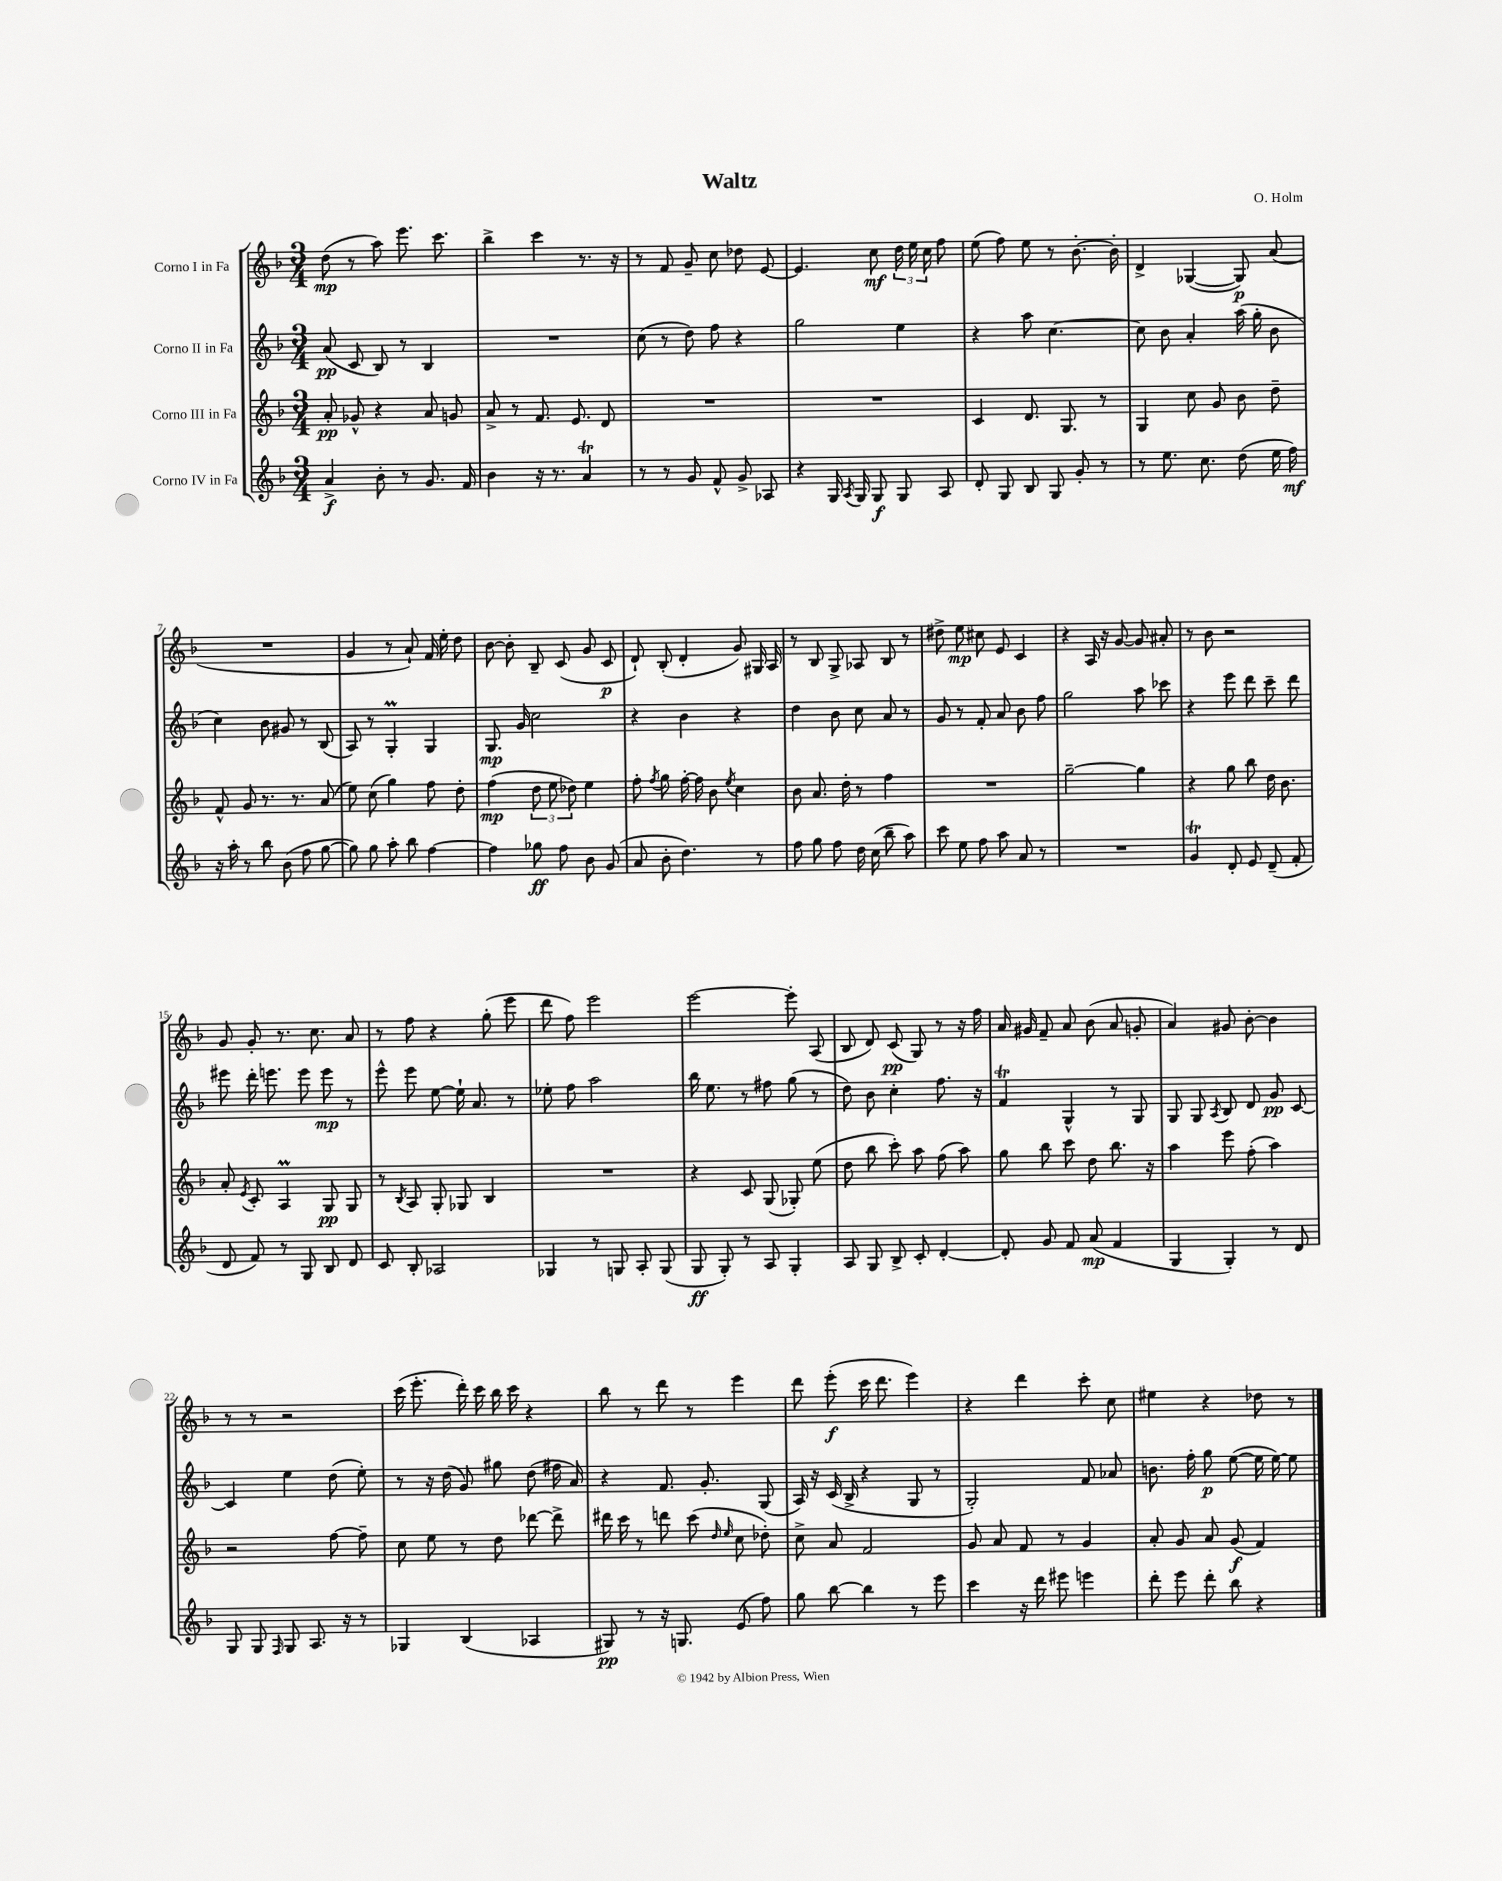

**kern	**kern	**kern	**kern
*staff4	*staff3	*staff2	*staff1
*clefG2	*clefG2	*clefG2	*clefG2
*k[b-]	*k[b-]	*k[b-]	*k[b-]
*M3/4	*M3/4	*M3/4	*M3/4
4a^/	8a'/	(8a/	(8dd\
.	8g-^^/	8c/	8r
8b-'\	4r	8B-/)	8aa\)
8r	.	8r	8.eee\
8.g/	8a/	4B-/	.
.	.	.	8.ccc\
.	8g/	.	.
16f/	.	.	.
=	=	=	=
4b-\	8a^/	2.r	4bb-^\
.	8r	.	.
16r	8.f/	.	4ccc\
8.r	.	.	.
.	8.e/	.	.
4a/	.	.	8.r
.	8d/	.	.
.	.	.	16r
=	=	=	=
8r	2.r	(8cc\	8r
8r	.	8r	8f/
8g/	.	8dd\)	8g~/
8f^^/	.	8ff\	8cc\
8g^/	.	4r	8dd-\
8A-/	.	.	[8e/
=	=	=	=
4r	2.r	2gg\	4.e/]
16G/	.	.	.
8qA/	.	.	.
16G/	.	.	.
8G/	.	.	8cc\
8G/	.	4ee\	24dd\
.	.	.	24ee\
.	.	.	24cc\
8A/	.	.	8ff\
=	=	=	=
8d'/	4c/	4r	(8ee\
8G/	.	.	8ff\)
8B-/	8.d/	8aa\	8ee\
8G/	.	[4.cc\	8r
.	8.G/	.	.
8g'/	.	.	[8.b-'\
8r	8r	.	.
.	.	.	16b-'\]
=	=	=	=
8r	4G/	8cc\]	4d^/
8.ee\	.	8b-\	.
.	8cc\	4a'/	([4G-/
8.cc\	.	.	.
.	8g/	.	.
(8dd\	8b-\	(16aa\	8G-/])
.	.	16gg'\	.
16ee\	8dd~\	8b-\	(8a/
16ff\)	.	.	.
=	=	=	=
16r	8f^^/	4cc\)	2.r
16aa'\	.	.	.
8r	8g/	.	.
8bb-\	8.r	8b-\	.
(8b-\	.	8g#/	.
.	8.r	.	.
8ff\	.	8r	.
[8gg\	(8a/	(8B-/	.
=	=	=	=
8gg\])	8ee\)	8A/)	4g/
8gg\	(8cc\	8r	.
8aa'\	4gg\)	4G'/	8r
8bb-\	.	.	8a`/)
[4ff\	8ff\	4G/	16f/
.	.	.	16ee'\
.	8dd'\	.	8dd\
=	=	=	=
4ff\]	(4ff\	8.G/	[8b-\
.	.	.	8b-'\]
.	.	16g/	.
8gg-\	12dd\	2cc\	8B-~/
.	12ee\	.	.
8ff\	.	.	(8c/
.	12dd-\)	.	.
8b-\	4ee\	.	8g/
(8g/	.	.	8c/
=	=	=	=
8a/	8ff'\	4r	8d`/)
.	8qff/	.	.
8b-'\	8gg\	.	(8B-'/
4.dd\)	[16ff'\	4b-\	4d'/
.	16ff\]	.	.
.	8b-\	.	.
.	8qee/	.	.
.	4cc\	4r	8g/)
8r	.	.	16G#/
.	.	.	16A/
=	=	=	=
8ff\	8b-\	4dd\	8r
8gg\	8.a/	.	8B-/
8ff\	.	8b-\	8G^/
.	16dd'\	.	.
16dd\	8r	8cc\	8A-/
(16cc\	.	.	.
8bb-~\	4ff\	8a/	8B-/
8aa\)	.	8r	8r
=	=	=	=
8ccc\	2.r	8g/	8dd#^\
8ee\	.	8r	8ee\
8ff\	.	8f'/	8cc#\
8aa\	.	8a/	8e/
8a/	.	8b-\	4c/
8r	.	8ff\	.
=	=	=	=
2.r	[2gg~\	2gg\	4r
.	.	.	16A/
.	.	.	16r
.	.	.	[8g/
.	4gg\]	8aa\	8g/]
.	.	8ccc-\	8a#'/
=	=	=	=
4g/	4r	4r	8r
.	.	.	8b-\
8d'/	8gg\	8eee\	2r
8e/	8bb-\	8ddd\	.
(8d~/	16dd\	8ccc~\	.
.	8.b-\	.	.
8f'/	.	8ddd\	.
=	=	=	=
8d/	8a'/	8eee#\	8g/
.	8qe/	.	.
8f/)	8c'/	16ddd'\	8g'/
.	.	8.eee\	.
8r	4A/	.	8.r
8G/	.	8eee\	.
.	.	.	8.cc\
8B-/	8G/	8eee\	.
8d/	8G/	8r	8a/
=	=	=	=
8c/	8r	8eee^^\	8r
.	8qB-/	.	.
8B-'/	8A/	8eee\	8ff\
2A-/	8G'/	[8ee\	4r
.	8G-/	16ee`\]	.
.	.	8.a/	.
.	4B-/	.	(8gg'\
.	.	8r	8eee\
=	=	=	=
4G-/	2.r	8ee-'\	8ddd\
.	.	8ff\	8ff\)
8r	.	2aa\	2eee\
8G/	.	.	.
8A'/	.	.	.
(8G/	.	.	.
=	=	=	=
8G/	4r	16bb-\	[2eee\
.	.	8.ee\	.
8G'/)	.	.	.
8r	8c/	8r	.
8A/	(8G/	8ff#\	.
4G'/	8G-'/)	(8gg\	8eee'\]
.	(8ee\	8r	(8A/
=	=	=	=
8A/	8dd\	8dd\)	8B-/
8G/	8bb-\	8b-\	8d/)
8B-^/	8ccc'\)	4cc'\	(8c/
8c'/	8aa\	.	8G/)
[4d'/	(8ff\	8.ff\	8r
.	8aa\)	.	16r
.	.	16r	16ff\
=	=	=	=
8d'/]	8gg\	4f/	16a/
.	.	.	16g#/
8g/	8bb-\	.	8f~/
8f/	8ccc\	4G^^/	8a/
(8a/	8dd\	.	(8b-\
4f/	8.bb-\	8r	8a/
.	.	8G/	8g'/
.	16r	.	.
=	=	=	=
4G/	4aa\	8G/	4a/)
.	.	8G/	.
.	.	8qA/	.
4G'/)	8eee\	8B-/	8g#/
.	(8ff'\	8d/	[8b-'\
8r	4aa\)	8g/	4b-\]
8d/	.	[8c/	.
=	=	=	=
8G/	2r	4c/]	8r
8G/	.	.	8r
16qqF/	.	.	.
8G/	.	4ee\	2r
8.A/	.	.	.
.	[8ff\	(8dd\	.
16r	.	.	.
8r	8ff~\]	8ee'\)	.
=	=	=	=
4G-/	8cc\	8r	(16ccc\
.	.	.	8.eee'\
.	8ee\	16r	.
.	.	(16dd\	.
(4B-/	8r	8g/)	16ddd'\)
.	.	.	16ccc\
.	8dd\	8gg#\	16bb-\
.	.	.	16ccc\
4A-/	[8ddd-\	(8dd\	4r
.	8ddd-^\]	16ff#\	.
.	.	16a/)	.
=	=	=	=
8G#/)	16ddd#\	4r	8bb-\
.	16ccc\	.	.
8r	8r	.	8r
16r	8ddd\	8.f/	8ddd\
8.G/	.	.	.
.	(8ccc\	.	8r
.	.	8.g'/	.
.	16qqdd/	.	.
.	16qqee/	.	.
(8e/	8cc\	.	4eee\
8ff\)	8dd-'\)	(8G/	.
=	=	=	=
8gg\	8cc^\	16A/)	8ddd\
.	.	16r	.
[8bb-\	8a/	(16c/	(8eee'\
.	.	16B-^/	.
4bb-\]	2f/	4r	16ccc\
.	.	.	8.ddd\
8r	.	8G/	4eee\)
8eee\	.	8r	.
=	=	=	=
4ccc\	8g/	2G'/)	4r
.	8a/	.	.
16r	8f/	.	4ddd\
16ddd\	.	.	.
8eee#\	8r	.	.
4eee\	4g/	8f/	8ccc'\
.	.	8a-/	8cc\
=	=	=	=
8ddd'\	8a'/	8.b\	4ee#\
8eee\	8g/	.	.
.	.	16ff'\	.
8ddd'\	8a/	8gg\	4r
8bb-\	(8g/	([8ee\	.
4r	4f/)	16ee\]	8dd-\
.	.	[16ee\)	.
.	.	8ee\]	8r
==	==	==	==
*-	*-	*-	*-
